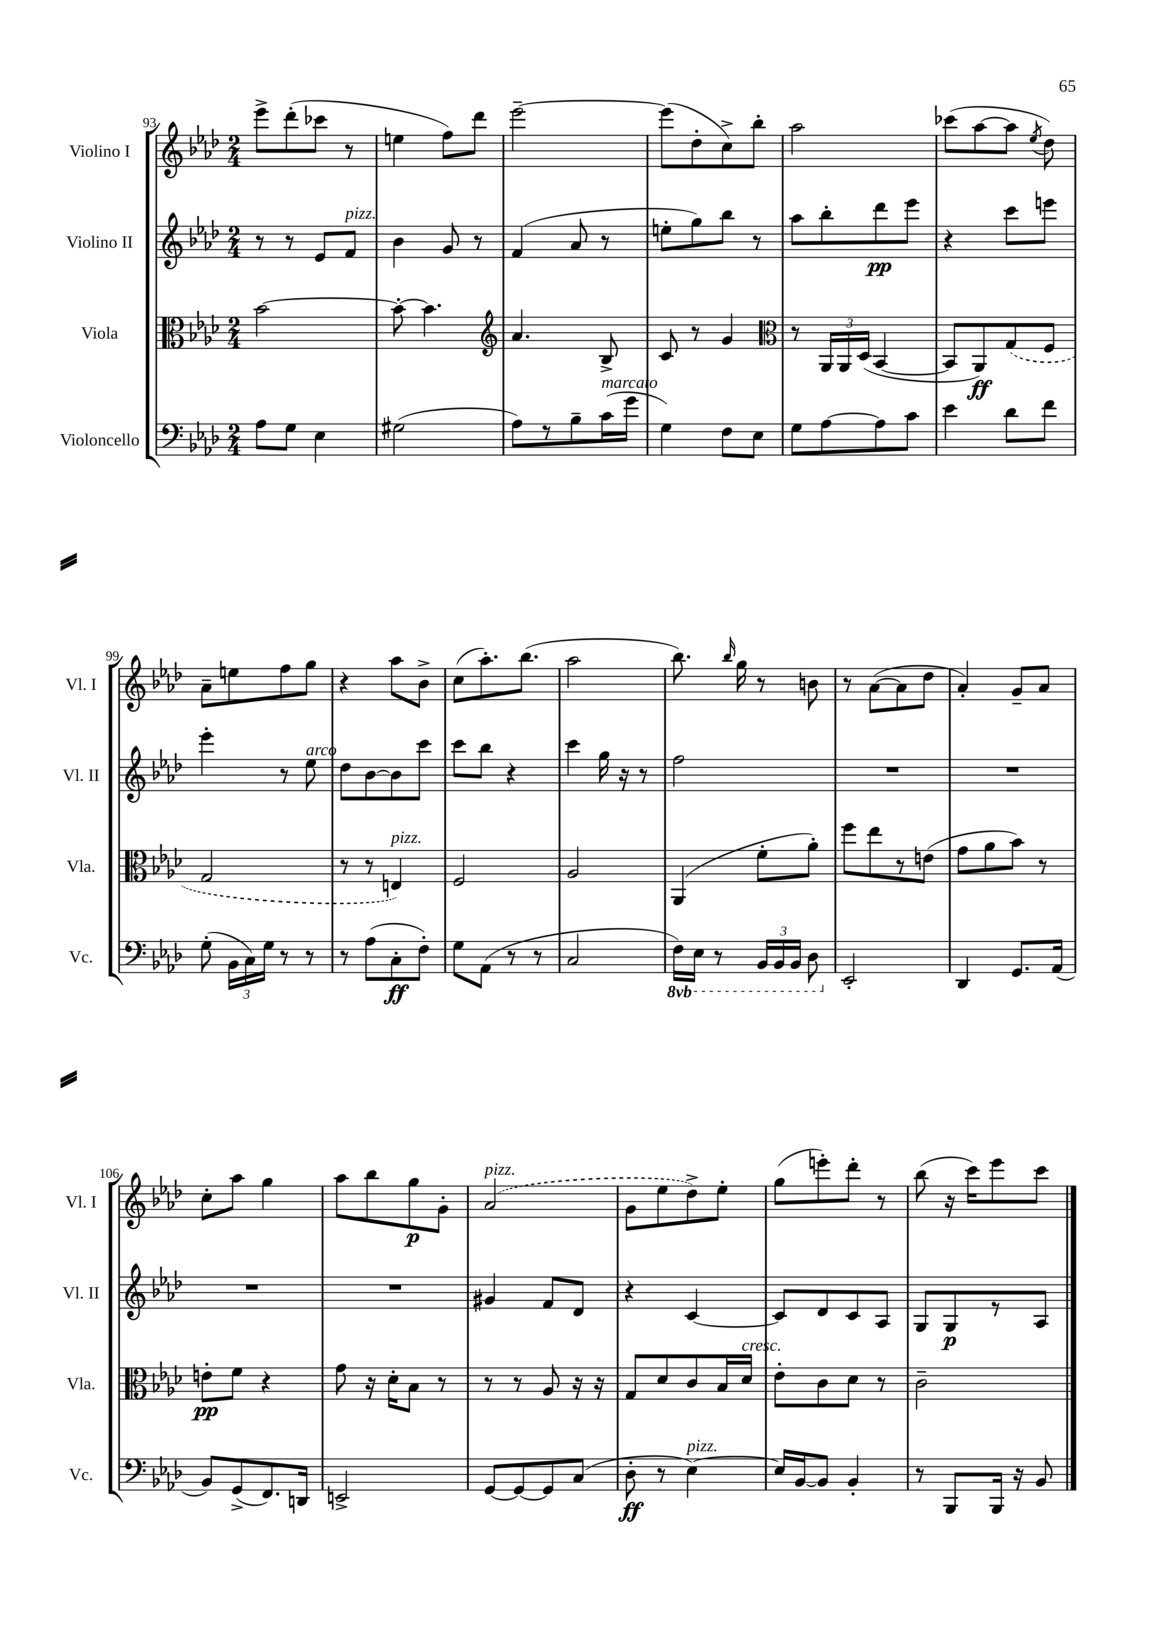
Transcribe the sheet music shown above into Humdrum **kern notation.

**kern	**dynam	**kern	**dynam	**kern	**dynam	**kern	**dynam
*part4	*part4	*part3	*part3	*part2	*part2	*part1	*part1
*staff4	*staff4	*staff3	*staff3	*staff2	*staff2	*staff1	*staff1
*I"Violoncello	*	*I"Viola	*	*I"Violino II	*	*I"Violino I	*
*I'Vc.	*	*I'Vla.	*	*I'Vl. II	*	*I'Vl. I	*
*clefF4	*	*clefC3	*	*clefG2	*	*clefG2	*
*k[b-e-a-d-]	*	*k[b-e-a-d-]	*	*k[b-e-a-d-]	*	*k[b-e-a-d-]	*
*M2/4	*	*M2/4	*	*M2/4	*	*M2/4	*
=93	=93	=93	=93	=93	=93	=93	=93
8A-\L	.	[2b-\	.	8r	.	8eee-^\L	.
8G\J	.	.	.	8r	.	(8ddd-'\	.
4E-\	.	.	.	8e-/L	.	8ccc-X\J	.
!	!	!	!	!LO:TX:a:i:t=pizz.	!	!	!
.	.	.	.	8f/J	.	8r	.
=94	=94	=94	=94	=94	=94	=94	=94
(2G#X\	.	8b-'\_	.	4b-\	.	4een\	.
.	.	4.b-\]	.	.	.	.	.
.	.	.	.	8g/	.	8ff\L)	.
.	.	.	.	8r	.	8ddd-\J	.
=95	=95	=95	=95	=95	=95	=95	=95
*	*	*clefG2	*	*	*	*	*
8A-\L)	.	4.a-/	.	(4f/	.	[2eee-~\	.
8r	.	.	.	.	.	.	.
8B-~\	.	.	.	8a-/	.	.	.
!LO:TX:a:i:t=marcato	!	!	!	!	!	!	!
(16c\L	.	8B-^/	.	8r	.	.	.
16g\JJ	.	.	.	.	.	.	.
=96	=96	=96	=96	=96	=96	=96	=96
4G\)	.	8c/	.	8een'\L	.	(8eee-\L]	.
.	.	8r	.	8gg\)	.	8dd-'\	.
8F\L	.	4g/	.	8bb-\J	.	8cc^\)	.
8E-\J	.	.	.	8r	.	8bb-'\J	.
=97	=97	=97	=97	=97	=97	=97	=97
*	*	*clefC3	*	*	*	*	*
8G\L	.	8r	.	8aa-\L	.	2aa-\	.
[8A-\	.	24AA-/LL	.	8bb-'\	.	.	.
.	.	24AA-/	.	.	.	.	.
.	.	(24D-/JJ	.	.	.	.	.
8A-\]	.	[4BB-/	.	8ddd-\	pp	.	.
8c\J	.	.	.	8eee-\J	.	.	.
=98	=98	=98	=98	=98	=98	=98	=98
4e-\	.	8BB-/L]	.	4r	.	(8ccc-X\L	.
.	.	8AA-/)	ff	.	.	[8aa-\	.
8d-\L	.	(8G/	.	8ccc\L	.	8aa-\J]	.
.	.	.	.	.	.	8qee-/	.
8f\J	.	8F/J	.	8eeen\J	.	8dd-\)	.
!!LO:LB:g=z
=99	=99	=99	=99	=99	=99	=99	=99
(8G'\	.	2G/	.	4eee-'\	.	8a-~\L	.
24BB-\LL	.	.	.	.	.	8een\	.
24C\)	.	.	.	.	.	.	.
24G\JJ	.	.	.	.	.	.	.
8r	.	.	.	8r	.	8ff\	.
!	!	!	!	!LO:TX:a:i:t=arco	!	!	!
8r	.	.	.	8ee-\	.	8gg\J	.
=100	=100	=100	=100	=100	=100	=100	=100
8r	.	8r	.	8dd-\L	.	4r	.
(8A-\L	.	8r	.	[8b-\	.	.	.
!	!	!LO:TX:a:i:t=pizz.	!	!	!	!	!
8C'\	ff	4En/)	.	8b-\]	.	8aa-\L	.
8F'\J)	.	.	.	8ccc\J	.	8b-^\J	.
=101	=101	=101	=101	=101	=101	=101	=101
8G\L	.	2F/	.	8ccc\L	.	(8cc\L	.
(8AA-\J	.	.	.	8bb-\J	.	8.aa-'\)	.
8r	.	.	.	4r	.	.	.
.	.	.	.	.	.	(8.bb-\J	.
8r	.	.	.	.	.	.	.
=102	=102	=102	=102	=102	=102	=102	=102
2C/	.	2A-/	.	4ccc\	.	2aa-\	.
.	.	.	.	16gg\	.	.	.
.	.	.	.	16r	.	.	.
.	.	.	.	8r	.	.	.
=103	=103	=103	=103	=103	=103	=103	=103
*8ba	*	*	*	*	*	*	*
16FF\LL)	.	(4AA-/	.	2ff\	.	8.bb-\)	.
16EE-\JJ	.	.	.	.	.	.	.
8r	.	.	.	.	.	.	.
.	.	.	.	.	.	16qqbb-/	.
.	.	.	.	.	.	16gg\	.
24BBB-/LL	.	8f'\L	.	.	.	8r	.
24BBB-/	.	.	.	.	.	.	.
24BBB-/JJ	.	.	.	.	.	.	.
8DD-\	.	8a-'\J)	.	.	.	8bn\	.
=104	=104	=104	=104	=104	=104	=104	=104
*X8ba	*	*	*	*	*	*	*
2EE-'/	.	8ff\L	.	2r	.	8r	.
.	.	8ee-\	.	.	.	([8a-\L	.
.	.	8r	.	.	.	8a-\]	.
.	.	(8en\J	.	.	.	8dd-\J	.
=105	=105	=105	=105	=105	=105	=105	=105
4DD-/	.	8g\L	.	2r	.	4a-'/)	.
.	.	8a-\	.	.	.	.	.
8.GG/L	.	8b-\J)	.	.	.	8g~/L	.
.	.	8r	.	.	.	8a-/J	.
(16AA-/Jk	.	.	.	.	.	.	.
!!LO:LB:g=z
=106	=106	=106	=106	=106	=106	=106	=106
8BB-/L)	.	8en'\L	pp	2r	.	8cc'\L	.
(8GG^/	.	8f\J	.	.	.	8aa-\J	.
8.FF/)	.	4r	.	.	.	4gg\	.
16DDn/Jk	.	.	.	.	.	.	.
=107	=107	=107	=107	=107	=107	=107	=107
2EEn^/	.	8g\	.	2r	.	8aa-\L	.
.	.	16r	.	.	.	8bb-\	.
.	.	16d-'\KL	.	.	.	.	.
.	.	8B-\J	.	.	.	8gg\	p
.	.	8r	.	.	.	8g'\J	.
=108	=108	=108	=108	=108	=108	=108	=108
!	!	!	!	!	!	!LO:TX:a:i:t=pizz.	!
[8GG/L	.	8r	.	4g#X/	.	(2a-/	.
8GG/_	.	8r	.	.	.	.	.
8GG/]	.	8A-/	.	8f/L	.	.	.
(8C/J	.	16r	.	8d-/J	.	.	.
.	.	16r	.	.	.	.	.
=109	=109	=109	=109	=109	=109	=109	=109
8D-'\	ff	8G/L	.	4r	.	8g\L	.
8r	.	8d-/	.	.	.	8ee-\	.
!LO:TX:a:i:t=pizz.	!	!	!	!	!	!	!
[4E-\)	.	8c/	.	[4c/	.	8dd-^\)	.
.	.	16B-/L	.	.	.	8ee-'\J	.
!	!	!LO:TX:a:i:t=cresc.	!	!	!	!	!
.	.	16d-/JJ	.	.	.	.	.
=110	=110	=110	=110	=110	=110	=110	=110
16E-/LL]	.	8e-'\L	.	8c/L]	.	(8gg\L	.
[16BB-/J	.	.	.	.	.	.	.
8BB-/J]	.	8c\	.	8d-/	.	8eeen'\)	.
4BB-'/	.	8d-\J	.	8c/	.	8ddd-'\J	.
.	.	8r	.	8A-/J	.	8r	.
=111	=111	=111	=111	=111	=111	=111	=111
8r	.	2c~\	.	8G/L	.	(8bb-\	.
8BBB-/L	.	.	.	8G/	p	16r	.
.	.	.	.	.	.	16ccc\KL)	.
16BBB-/Jk	.	.	.	8r	.	8eee-\	.
16r	.	.	.	.	.	.	.
8BB-/	.	.	.	8A-/J	.	8ccc\J	.
==	==	==	==	==	==	==	==
*-	*-	*-	*-	*-	*-	*-	*-
